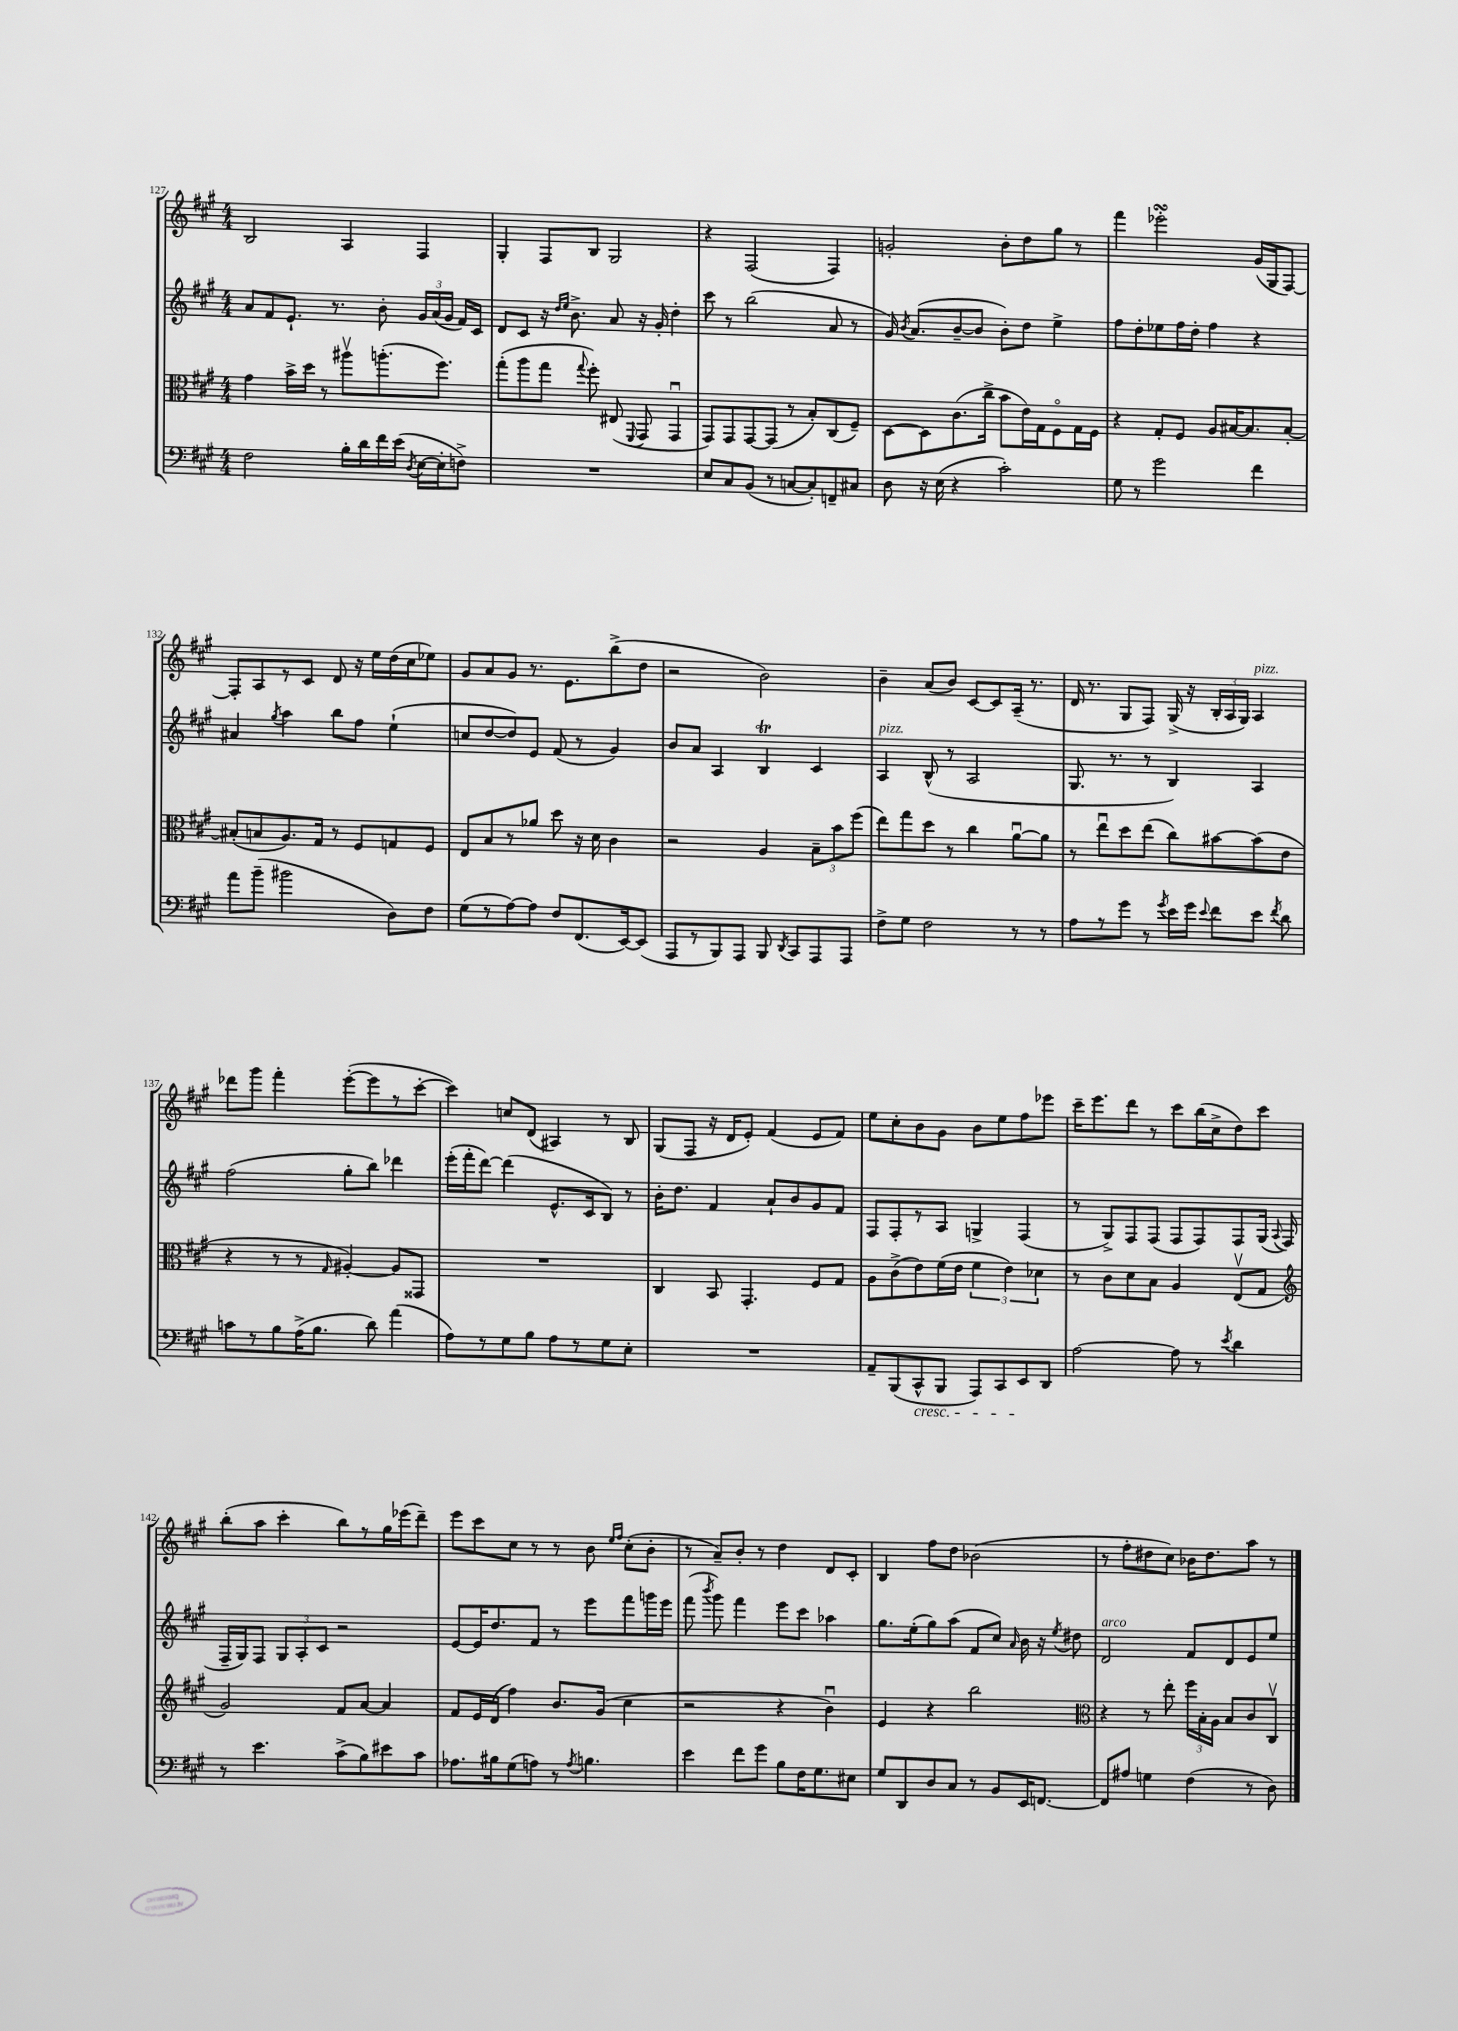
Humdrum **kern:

**kern	**kern	**kern	**kern
*staff4	*staff3	*staff2	*staff1
*clefF4	*clefC3	*clefG2	*clefG2
*k[f#c#g#]	*k[f#c#g#]	*k[f#c#g#]	*k[f#c#g#]
*M4/4	*M4/4	*M4/4	*M4/4
2F#	4g#	8a	2B
.	.	8f#	.
.	16b^	8.e`	.
.	16dd	.	.
.	8r	.	.
.	.	8.r	.
16B'	8aa#v	.	4A
16d	.	.	.
16f#	(8.aa'	8b'	.
(16e	.	.	.
8qD	.	.	.
[16E	.	24g#	4F#
.	.	(24a	.
16E']	8.ff#)	.	.
.	.	24g#	.
8F^)	.	16f#)	.
.	.	16c#	.
=	=	=	=
1r	(8gg#'	8d	4G#'
.	8aa	8c#	.
.	8gg#	16r	8F#
.	.	16qqdd	.
.	.	16qqee	.
.	.	8.b^	.
.	8qqgg#	.	.
.	8ff#')	.	8B
.	(8E#	8a	2G#
.	8qqFF#	.	.
.	8GG#	16r	.
.	.	16g#'	.
.	4GG#u	4dd'	.
=	=	=	=
8E	8GG#)	8ccc#	4r
8C#	8GG#	8r	.
(8BB	[8GG#	(2bb	(2F#
8r	(8GG#]	.	.
[8C	8r	.	.
8C'])	8B')	.	.
8FF~	(8C#	8a	4F#)
8C#	8F#~)	8r	.
=	=	=	=
8D	[8D	16g#)	2g'
.	.	8qb	.
.	.	(8.a	.
16r	8D]	.	.
(16E	.	.	.
4r	(8.c#	[8b~	.
.	.	8b]	.
.	16cc#^	.	.
2c#')	8b	8b')	8b'
.	16e)	8dd	8dd
.	16G#	.	.
.	8F#o	4ee^	8gg#
.	16G#	.	8r
.	16F#	.	.
=	=	=	=
8G#	4r	8ff#	4fff#
8r	.	8dd'	.
2g#	8G#'	8ee-	2eee-'
.	8F#	16ff#	.
.	.	16dd'	.
.	8A	4ff#	.
.	[16B#	.	.
.	8.B#]	.	.
4f#	.	4r	(16g#
.	.	.	16G#
.	[8B#'	.	[8F#)
=	=	=	=
8a	(8B#']	4a#	8F#']
(8b~	8B	.	8A
.	.	8qgg#	.
2b#	8.A)	4aa	8r
.	.	.	8c#
.	16G#	.	.
.	8r	8bb	8d
.	8F#	8ff#	16r
.	.	.	16ee
8D)	8G	(4ee`	(16dd
.	.	.	16cc#
8F#	8F#	.	8ee-)
=	=	=	=
(8G#	8E	8cc	8g#
8r	8B	[8dd	8a
[8A)	8r	8dd])	8g#
8A]	8a-	8e	8.r
8F#	8dd	(8f#	.
.	.	.	8.e
(8.FF#	16r	8r	.
.	16d	.	.
.	4c#	4g#)	(8bb^
[16EE)	.	.	.
(8EE]	.	.	8dd
=	=	=	=
8AAA	2r	8b	2r
8r	.	8a	.
8BBB)	.	4A	.
8AAA	.	.	.
8BBB	4A	4B	2b)
8qDD	.	.	.
8CC#	.	.	.
8AAA	12B~	4c#	.
.	12b	.	.
8AAA	.	.	.
.	(12ff#	.	.
=	=	=	=
8F#^	8ee)	4A	4b~
8G#	8gg#	.	.
2F#	8dd	(8B^^	(8a
.	8r	8r	8b)
.	4cc#	2A	[8c#
.	.	.	8c#]
8r	[8au	.	(16A~
.	.	.	8.r
8r	8a]	.	.
=	=	=	=
8A	8r	8.G#	16d
.	.	.	8.r
8r	8eeu	.	.
.	.	8.r	.
8g#	8dd	.	8G#
8r	(8ee	8r	8F#)
8qg#	.	.	.
16e	8cc#)	4B)	(16G#^
16g#	.	.	16r
8qqe	.	.	.
8f#	[8b#	.	24B'
.	.	.	24A
.	.	.	24G#)
8e	(8b#]	4A	4A
8qf#	.	.	.
8d	8e	.	.
=	=	=	=
8c	4r	(2ff#	8ddd-
8r	.	.	8ggg#
8B	8r	.	4fff#'
(16A^	8r	.	.
8.B	.	.	.
.	16qqG#	.	.
.	[4A#')	8gg#'	([8eee'
8d)	.	8bb)	8eee]
(4a	8A#]	4ddd-	8r
.	8GG##	.	[8ccc#'
=	=	=	=
8A)	1r	(16eee'	4ccc#])
.	.	16fff#'	.
8r	.	[8ddd)	.
8G#	.	(4ddd]	8cc
8B	.	.	(8d
8A	.	8.e^^	4A#)
8r	.	.	.
.	.	16c#	.
8G#	.	8B)	8r
8E'	.	8r	8B
=	=	=	=
1r	4C#	16b'	(8G#
.	.	8.dd	.
.	.	.	8F#
.	8BB	4f#	16r
.	.	.	16d
.	4.GG#'	.	8e')
.	.	8a`	(4f#
.	.	8b	.
.	8F#	8g#	8e
.	8G#	8f#	8f#)
=	=	=	=
8AA~	8A	8F#	8ee
(8BBB	(8c#^	8F#'	8cc#'
8CC#^^	8e)	8r	8b
8BBB	(16f#	8A	8g#
.	16e	.	.
8AAA)	6f#	4G^	8b
8CC#	.	.	8ee
.	6e)	.	.
8EE	.	(4F#	8ff#
.	6d-	.	.
8DD	.	.	8eee-
=	=	=	=
[2A	8r	8r	16ccc#~
.	.	.	8.eee
.	8c#	8G#^)	.
.	8d	8F#	8ddd
.	8B	(8F#	8r
8A]	4A	8F#	8ccc#
8r	.	8F#)	(16bb
.	.	.	16cc#^
8qe	.	.	.
4d	(8Ev	8F#	8dd)
.	8G#	(16G#	8ccc#
.	.	8qqA	.
.	.	16F#	.
=	=	=	=
*	*clefG2	*	*
8r	2g#)	16F#~	(8bb'
.	.	16G#)	.
4.e	.	8F#	8aa
.	.	12G#	4ccc#'
.	.	12A'	.
.	.	12c#	.
(8c#^	8f#	2r	8bb)
8B)	[8a	.	8r
8e#	4a]	.	16gg#
.	.	.	(16eee-
8c#	.	.	8ddd~)
=	=	=	=
8.A-	8f#	[8e	8eee
.	16e	16e]	8ccc#
16B#	(16d	8.dd	.
(8G#	4ff#)	.	8cc#
8A)	.	8f#	8r
8r	8.b	8r	8r
8qA	.	.	.
4.B	.	8eee	8b
.	(16g#	.	.
.	.	.	16qqee
.	.	.	16qqff#
.	4cc#	8fff#	(8cc#'
.	.	16ggg	8b'
.	.	16eee	.
=	=	=	=
4e	2r	(8fff#	8r
.	.	8qbbb	.
.	.	8ggg#)	8a~)
8f#	.	4fff#	8b'
8g#	.	.	8r
8B	4r	8eee	4dd
16F#	.	8ccc#	.
8.G#	.	.	.
.	4bu)	4aa-	8d
8E#	.	.	8c#'
=	=	=	=
8G#	4e	8.gg#	4B
8DD	.	.	.
.	.	(16ee'	.
8D	4r	8gg#)	8ff#
8C#	.	(8aa	8dd
8r	2bb	8f#	(2b-
8BB	.	8cc#)	.
.	.	16qqa	.
16EE	.	16b	.
[8.FF	.	16r	.
.	.	8qee	.
.	.	8dd#	.
=	=	=	=
*	*clefC3	*	*
8FF]	4r	2d	8r
8A#	.	.	8ff#'
4G	8r	.	8dd#
.	8ee'	.	8cc#)
(4F#	24ff#	8f#	16b-
.	24B'	.	.
.	.	.	8.dd#
.	24A	.	.
.	8B	8d	.
8r	8c#	8e	8aa
8D)	8C#v	8ee	8r
==	==	==	==
*-	*-	*-	*-
